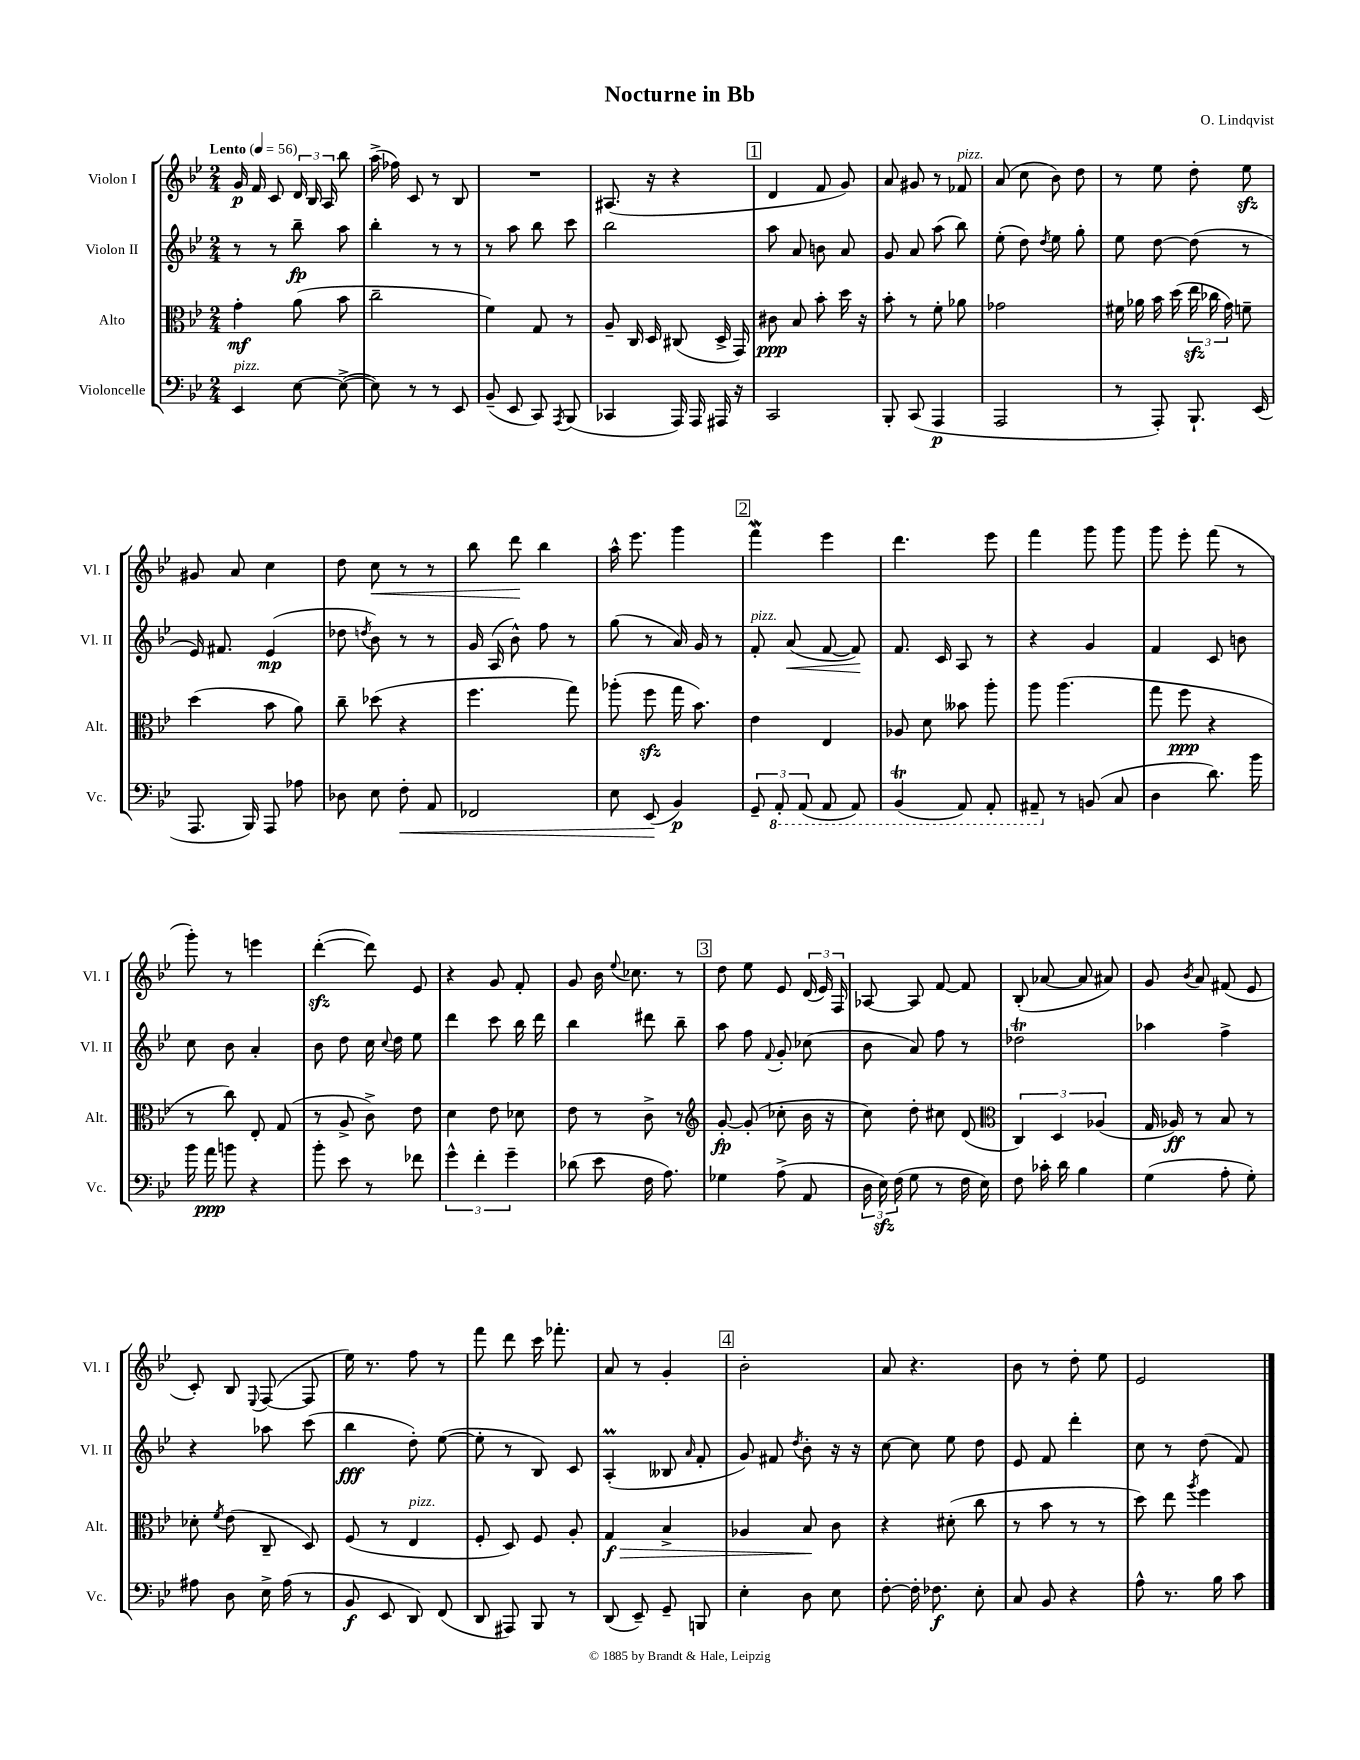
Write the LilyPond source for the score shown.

\header { title = "Nocturne in Bb" composer = "O. Lindqvist" }
<<
\new StaffGroup <<
\new Staff = "s0" \with { instrumentName = "Violon I" shortInstrumentName = "Vl. I" } {
    \clef treble \key bes \major \numericTimeSignature \time 2/4 \tempo "Lento" 4 = 56
    \autoBeamOff g'16\p f'16 c'8 \tuplet 3/2 { d'16 bes16 a16 } bes''8 |
    a''16->( fes''16) c'8 r8 bes8 |
    R2 |
    ais8.( r16 r4 |
    \mark \markup { \box "1" } d'4 f'8 g'8) |
    a'8 gis'8 r8 fes'8^\markup { \italic "pizz." } |
    a'8( c''8 bes'8) d''8 |
    r8 ees''8 d''8-. ees''8\sfz |
    gis'8 a'8 c''4 |
    d''8 c''8\< r8 r8 |
    bes''8 d'''8\! bes''4 |
    a''16-^ ees'''8. g'''4 |
    \mark \markup { \box "2" } f'''4\mordent ees'''4 |
    d'''4. ees'''8 |
    f'''4 g'''8 g'''8 |
    g'''8 ees'''8-. f'''8( r8 |
    g'''8-.) r8 e'''4 |
    d'''4~-.\sfz( d'''8) ees'8 |
    r4 g'8 f'8-. |
    g'8 bes'16 \appoggiatura { ees''8 } ces''8. r8 |
    \mark \markup { \box "3" } d''8 ees''8 ees'8 \tuplet 3/2 { d'16( ees'16) f16 } |
    aes8~ aes8 f'8~ f'8 |
    bes8-.( aes'8~ aes'8 ais'8) |
    g'8 \acciaccatura { bes'8 } a'8 fis'8( ees'8 |
    c'8-.) bes8 \appoggiatura { ees8 } f8~( f8 |
    ees''16) r8. f''8 r8 |
    f'''8 d'''8 c'''16 fes'''8.-. |
    a'8 r8 g'4-. |
    \mark \markup { \box "4" } bes'2-. |
    a'8 r4. |
    bes'8 r8 d''8-. ees''8 |
    ees'2 \bar "|." |
}
\new Staff = "s1" \with { instrumentName = "Violon II" shortInstrumentName = "Vl. II" } {
    \clef treble \key bes \major \numericTimeSignature \time 2/4
    \autoBeamOff r8 r8 bes''8--\fp a''8 |
    bes''4-. r8 r8 |
    r8 a''8 bes''8 c'''8 |
    bes''2 |
    \mark \markup { \box "1" } a''8 a'8 b'8 a'8 |
    g'8 a'8 a''8( bes''8) |
    ees''8-.( d''8) \acciaccatura { d''8 } ees''8 g''8-. |
    ees''8 d''8~ d''8( r8 |
    ees'16) fis'8. ees'4\mp( |
    des''8 \acciaccatura { d''8 } bes'8) r8 r8 |
    g'16 a16( bes'8-^) f''8 r8 |
    g''8( r8 a'16) g'16 r8 |
    \mark \markup { \box "2" } f'8-.^\markup { \italic "pizz." } a'8\<( f'8~ f'8\!) |
    f'8. c'16 a8 r8 |
    r4 g'4 |
    f'4 c'8 b'8 |
    c''8 bes'8 a'4-. |
    bes'8 d''8 c''16 \appoggiatura { c''8 } d''16 ees''8 |
    d'''4 c'''8 bes''16 d'''16 |
    bes''4 dis'''8 bes''8-- |
    \mark \markup { \box "3" } a''8 f''8 \appoggiatura { f'8 } g'8-. ces''8( |
    bes'8 a'8) f''8 r8 |
    des''2\trill |
    aes''4 f''4-> |
    r4 aes''8 c'''8( |
    bes''4\fff d''8-.) ees''8~( |
    ees''8-. r8 bes8) c'8 |
    a4-.\prall( beses8 \grace { a'16 } f'8-. |
    \mark \markup { \box "4" } g'8) fis'8 \acciaccatura { d''8 } bes'8-. r16 r16 |
    c''8~ c''8 ees''8 d''8 |
    ees'8 f'8 d'''4-. |
    c''8 r8 d''8( f'8) \bar "|." |
}
\new Staff = "s2" \with { instrumentName = "Alto" shortInstrumentName = "Alt." } {
    \clef alto \key bes \major \numericTimeSignature \time 2/4
    \autoBeamOff g'4-.\mf a'8( bes'8 |
    c''2-- |
    f'4) g8 r8 |
    a8-- c16 d16 cis8( d16-> g,16) |
    \mark \markup { \box "1" } cis'8\ppp bes8 bes'8-. d''16 r16 |
    bes'8-. r8 f'8-. aes'8 |
    ges'2 |
    fis'16 aes'16 bes'16 d''16( \tuplet 3/2 { ees''16\sfz ces''16 g'16) } f'8-- |
    d''4( bes'8 a'8) |
    c''8-- des''8( r4 |
    f''4. g''8) |
    aes''8-.( f''8\sfz g''16 bes'8.) |
    \mark \markup { \box "2" } ees'4 ees4 |
    aes8 d'8 beses'8 a''8-. |
    a''8 a''4.( |
    g''8 f''8\ppp r4 |
    r8 c''8) ees8-. g8( |
    r8 a8-> c'8->) ees'8 |
    d'4 ees'8 des'8 |
    ees'8 r8 c'8-> r8 |
    \mark \markup { \box "3" } \clef treble g'8~-.\fp g'8-.( ces''8-. bes'16 r16 |
    c''8) d''8-. cis''8 d'8( |
    \clef alto \tuplet 3/2 { c4) d4 aes4( } |
    g16 aes16\ff) r8 bes8 r8 |
    des'8-. \acciaccatura { f'8 } ees'8( c8-- d8) |
    f8( r8 ees4^\markup { \italic "pizz." } |
    f8-. d8) f8 a8-. |
    g4\f\> bes4-> |
    \mark \markup { \box "4" } aes4 bes8\! c'8 |
    r4 dis'8-.( c''8 |
    r8 bes'8 r8 r8 |
    d''8) ees''8 \acciaccatura { a''8 } f''4 \bar "|." |
}
\new Staff = "s3" \with { instrumentName = "Violoncelle" shortInstrumentName = "Vc." } {
    \clef bass \key bes \major \numericTimeSignature \time 2/4
    \autoBeamOff ees,4^\markup { \italic "pizz." } ees8~ ees8~->( |
    ees8) r8 r8 ees,8 |
    bes,8--( ees,8 c,8) \acciaccatura { a,,8 } bes,,8( |
    ces,4 a,,16) a,,16 ais,,16 r16 |
    \mark \markup { \box "1" } c,2 |
    bes,,8-. c,8( a,,4\p |
    a,,2 |
    r8 a,,8-.) bes,,8.-! ees,16( |
    a,,8. bes,,16) a,,8 aes8 |
    des8 ees8 f8-.\< a,8 |
    fes,2 |
    ees8 ees,8\!( bes,4\p) |
    \mark \markup { \box "2" } \tuplet 3/2 { g,8-- \ottava #-1 a,,8-. a,,8( } a,,8 a,,8) |
    bes,,4\trill( a,,8) a,,8-. |
    ais,,8-- \ottava #0 r8 b,8( c8 |
    d4 d'8.) bes'16 |
    bes'16 a'16\ppp b'8 r4 |
    bes'8-. ees'8 r8 fes'8 |
    \tuplet 3/2 { g'4-^ f'4-. g'4-- } |
    des'8( ees'8 f16 a8.) |
    \mark \markup { \box "3" } ges4 a8->( a,8 |
    \tuplet 3/2 { d16 ees16\sfz) f16( } g8 r8 f16 ees16) |
    f8 ces'16-. d'16 bes4 |
    g4( a8-. g8-.) |
    ais8 d8 ees16-> ais16( r8 |
    bes,8\f ees,8 d,8) f,8( |
    d,8 ais,,8) bes,,8 r8 |
    d,8( ees,8--) g,8-- b,,8 |
    \mark \markup { \box "4" } ees4-. d8 ees8 |
    f8~-. f16-. fes8.\f ees8-. |
    c8 bes,8 r4 |
    a8-^ r8. bes16 c'8 \bar "|." |
}
>>
>>
\layout { \context { \Score \remove "Bar_number_engraver" } }
